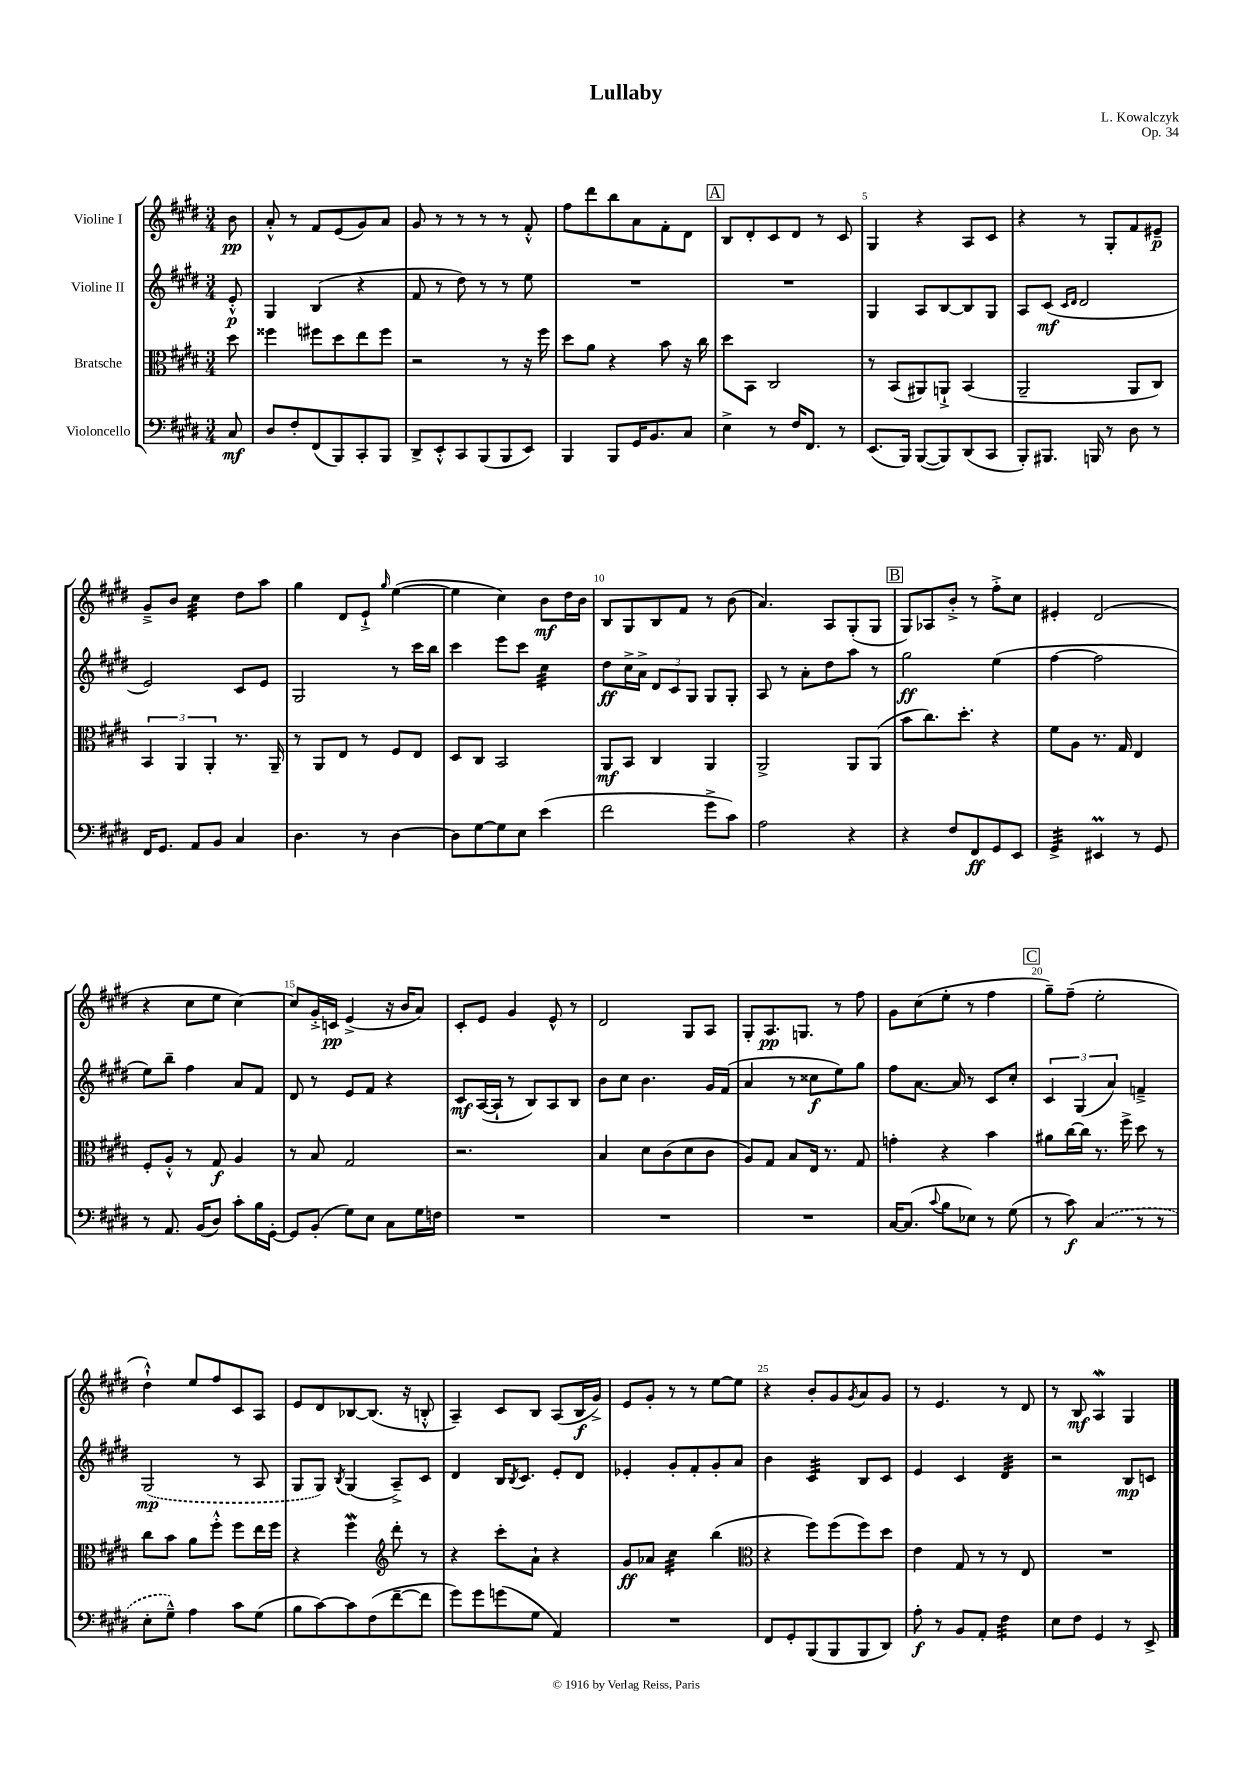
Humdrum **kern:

**kern	**kern	**kern	**kern
*staff4	*staff3	*staff2	*staff1
*clefF4	*clefC3	*clefG2	*clefG2
*k[f#c#g#d#]	*k[f#c#g#d#]	*k[f#c#g#d#]	*k[f#c#g#d#]
*M3/4	*M3/4	*M3/4	*M3/4
8C#	8dd#	8e'^^	8b
=	=	=	=
8D#	4ff##	4G#	8a'^^
8F#'	.	.	8r
(8FF#	8ff#	(4B	8f#
8BBB)	8dd#	.	(8e
8CC#'	8ee	4r	8g#)
8BBB	8ff#	.	8a
=	=	=	=
8DD#^	2r	8f#	8g#
8EE'^^	.	8r	8r
8CC#	.	8dd#)	8r
(8BBB	.	8r	8r
8BBB	8r	8r	8r
8EE)	16r	8ee	8f#'^^
.	16ff#	.	.
=	=	=	=
4BBB	8dd#	2.r	8ff#
.	8a	.	8ddd#
8BBB	4r	.	8bb
16GG#	.	.	8a
8.BB	.	.	.
.	8b	.	8f#'
8C#	16r	.	8d#
.	16cc#	.	.
=	=	=	=
4E^	8dd#	2.r	8B
.	8BB	.	8d#'
8r	2C#	.	8c#
16F#	.	.	8d#
8.FF#	.	.	.
.	.	.	8r
8r	.	.	8c#
=	=	=	=
(8.EE	8r	4G#	4G#
.	(8BB	.	.
16BBB)	.	.	.
([8BBB	8AA#)	8A	4r
8BBB])	8AA`^	[8B	.
(8DD#	(4BB	8B]	8A
8CC#	.	8G#	8c#
=	=	=	=
8BBB')	2AA~	8A	4r
8.BBB#	.	(8c#	.
.	.	16qqc#	.
.	.	16qqd#	.
.	.	2d#	8r
16BBB	.	.	.
8r	.	.	8G#'
8D#	8AA	.	8f#
8r	8C#)	.	8e#~
=	=	=	=
16FF#	6BB	2e)	8g#~^
8.GG#	.	.	.
.	.	.	8b
.	6AA	.	.
8AA	.	.	4cc#
.	6AA'	.	.
8BB	.	.	.
4C#	8.r	8c#	8dd#
.	.	8e	8aa
.	16AA~	.	.
=	=	=	=
4.D#	8r	2G#	4gg#
.	8AA	.	.
.	8E	.	8d#
8r	8r	.	8e`^
.	.	.	16qqgg#
[4D#	8F#	8r	([4ee
.	8E	16ccc#	.
.	.	16bb	.
=	=	=	=
8D#]	8D#	4ccc#	4ee]
[8G#	8C#	.	.
8G#]	2BB	8eee	4cc#)
8E	.	8ccc#	.
(4e	.	4cc#	8b
.	.	.	16dd#
.	.	.	16b
=	=	=	=
2f#	8AA	8dd#	8B
.	8BB	16cc#^	8G#
.	.	16a^	.
.	4C#	12d#	8B
.	.	12c#	.
.	.	.	8f#
.	.	12G#	.
8g#^	4AA	8G#	8r
8c#)	.	8G#'	(8b
=	=	=	=
2A	2AA^	8A	4.a)
.	.	8r	.
.	.	8a'	.
.	.	8dd#	8A
4r	8AA	8aa	(8G#'
.	(8AA	8r	8G#
=	=	=	=
4r	8b	2gg#	8G#)
.	8.cc#)	.	8A-
8F#	.	.	8b'^
.	8.dd#'	.	.
8FF#	.	.	8r
8GG#	4r	(4ee	8ff#'^
8EE	.	.	8cc#
=	=	=	=
4GG#^	8f#	[4ff#	4e#'
.	8A	.	.
4EE#	8.r	2ff#]	(2d#
.	16G#	.	.
8r	4E	.	.
8GG#	.	.	.
=	=	=	=
8r	8F#'	8ee)	4r
8.AA	8A'^^	8bb~	.
.	8r	4ff#	8cc#
(16BB	.	.	.
8D#)	8G#	.	8ee
8c#'	4A	8a	[4cc#)
16B	.	8f#	.
[16GG#'	.	.	.
=	=	=	=
8GG#]	8r	8d#	8cc#]
(8BB'	8B	8r	16g#'^
.	.	.	16c
8G#)	2G#	8e	(4e^
8E	.	8f#	.
8C#	.	4r	16r
.	.	.	16b
16G#	.	.	8a)
16F	.	.	.
=	=	=	=
2.r	2.r	8c#	8c#'
.	.	([16A	8e
.	.	16A`]	.
.	.	8r	4g#
.	.	8B)	.
.	.	8A	8e^^
.	.	8B	8r
=	=	=	=
2.r	4B	8b	2d#
.	.	8cc#	.
.	8d#	4.b	.
.	(8c#	.	.
.	8d#	.	8G#
.	8c#	16g#	8A
.	.	(16f#	.
=	=	=	=
2.r	8A)	4a	8G#'
.	8G#	.	8.A
.	8B	8r	.
.	.	.	8.G
.	16E	8cc##	.
.	8.r	.	.
.	.	8ee)	8r
.	8G#	8gg#	8ff#
=	=	=	=
[16C#	4g'	8ff#	8g#
(8.C#]	.	.	.
.	.	[8.a	(8cc#
8qqc#	.	.	.
8B	4r	.	8ee'
.	.	16a]	.
8E-)	.	8r	8r
8r	4b	8c#	4ff#
(8G#	.	8cc#'	.
=	=	=	=
8r	8a#	6c#	8gg#~)
8c#)	[16cc#	.	(8ff#~
.	.	(6G#	.
.	16cc#]	.	.
(4C#	8.r	.	2ee'
.	.	6a)	.
.	16ff#^	.	.
8r	8dd#	4f~^	.
8r	8r	.	.
=	=	=	=
8E'	8cc#	(2G#	4dd#`^^)
8G#~^^)	8b	.	.
4A	8a	.	8ee
.	8ff#'^^	.	8ff#
8c#	8ff#	8r	8c#
(8G#	16ee	8A	8A
.	16ff#	.	.
=	=	=	=
8B	4r	8G#	8e
[8c#)	.	8G#)	8d#
.	.	8qB	.
8c#]	4ff#	(4G#	[8B-
(8F#	.	.	(8.B-]
*	*clefG2	*	*
[8f#~	8ddd#'	8A~^)	.
.	.	.	16r
8f#]	8r	8c#	8B'^^
=	=	=	=
8g#)	4r	4d#	4A~)
8g#	.	.	.
(8g	8ccc#'	16B	8c#
.	.	8qB	.
.	.	8.c#	.
8G#	8a`	.	8B
4AA)	4r	8e'	(8A
.	.	8d#	16B
.	.	.	16g#^)
=	=	=	=
2.r	8g#	4e-'	8e
.	8a-	.	8g#'
.	4cc#	8g#'	8r
.	.	8f#'	8r
.	(4bb	8g#'	[8ee
.	.	8a	8ee]
=	=	=	=
*	*clefC3	*	*
8FF#	4r	4b	4r
8GG#'	.	.	.
(8BBB	8ff#)	4c#	8b'
8BBB	(8ff#	.	8g#
.	.	.	8qg#
8BBB	8ff#)	8B	8a
8DD#)	8dd#	8c#	8g#
=	=	=	=
8A'	4e	4e	8r
8r	.	.	4.e
8BB	8G#	4c#	.
8AA'	8r	.	.
4F#	8r	4d#	8r
.	8E	.	8d#
=	=	=	=
8E	2.r	2r	8r
8F#	.	.	8B
4GG#	.	.	4A
8r	.	8B	4G#
8EE^	.	8c	.
==	==	==	==
*-	*-	*-	*-
